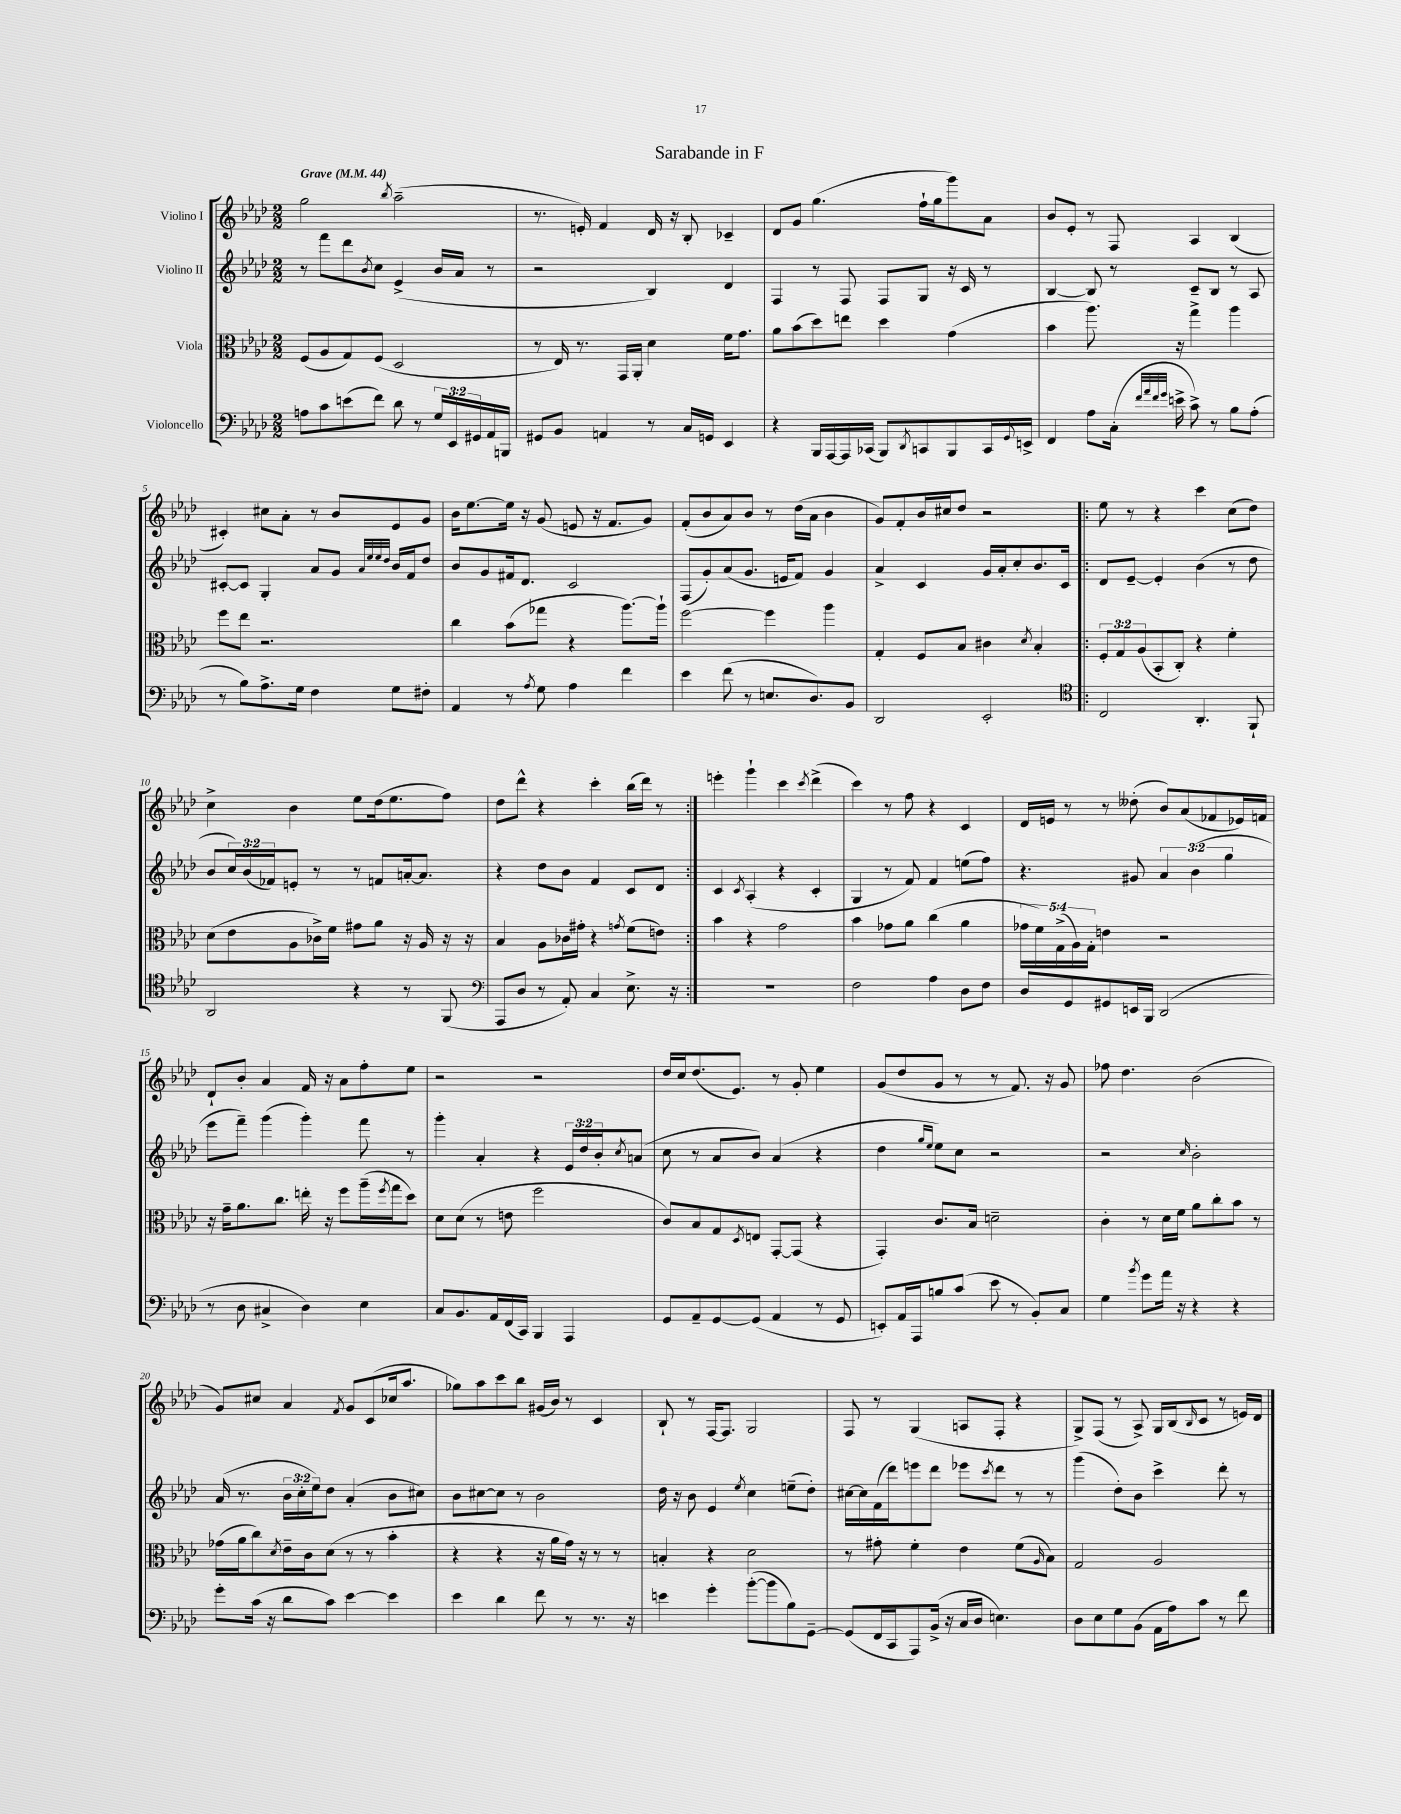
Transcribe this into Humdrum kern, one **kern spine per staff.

**kern	**kern	**kern	**kern
*part4	*part3	*part2	*part1
*staff4	*staff3	*staff2	*staff1
*I"Violoncello	*I"Viola	*I"Violino II	*I"Violino I
*clefF4	*clefC3	*clefG2	*clefG2
*k[b-e-a-d-]	*k[b-e-a-d-]	*k[b-e-a-d-]	*k[b-e-a-d-]
*M2/2	*M2/2	*M2/2	*M2/2
*MM44	*MM44	*MM44	*MM44
=1	=1	=1	=1
!	!	!	!LO:TX:a:B:t=Grave
8An\L	(8F/L	8r	2gg\
8c\	8A-/	8fff\L	.
(8en\	8G/)	8ddd-\	.
.	.	8qb-/	.
8f\J)	(8F/J	8cc\J	.
.	.	.	8qbb-/
8d-\	2D-/	(4e-^/	(2aa-~\
8r	.	.	.
24G/LL	.	16b-/LL	.
24EE-/	.	.	.
.	.	16a-/JJ	.
24GG#X/	.	.	.
16AA-/	.	8r	.
16BBBn/JJ	.	.	.
=2	=2	=2	=2
8GG#X/L	8r	2r	8.r
8BB-/J	16E-/)	.	.
.	8.r	.	16en'/)
4AAn/	.	.	4f/
.	16GG/LL	.	.
.	16AA-'/JJ	.	.
8r	4d-\	4B-/)	16d-/
.	.	.	16r
16C/LL	.	.	8B-'/
16GGn/JJ	.	.	.
4EE-/	16f\KL	4d-/	4c-X~/
.	8.g\J	.	.
=3	=3	=3	=3
4r	8a-\L	4F/	8d-/L
.	(8b-\	.	8g/J
16BBB-/LL	8dd-\)	8r	(4.gg\
[16AAA-/	.	.	.
16AAA-/]	8een\J	8F/	.
(16CC-X/JJ	.	.	.
8BBB-/L)	4dd-\	8F/L	.
8qDD-/	.	.	.
8CCn/	.	8G/J	16ff`\LL
.	.	.	16gg\J
8BBB-/	(4g\	16r	8ggg\)
.	.	16c/	.
16CC/L	.	8r	8a-\J
8qqGG/	.	.	.
16EEn^/JJ	.	.	.
=4	=4	=4	=4
4FF/	4b-\	[4B-/	8b-/L
.	.	.	8e-'/J
8A-\L	8.aa-\)	8B-/]	8r
(16C'\Jk	.	8r	8F/
32qqf/LLL	.	.	.
32qqa-/	.	.	.
32qqf/	.	.	.
32qqg/JJJ	.	.	.
16en^\	16r	.	.
8c^\)	4gg^\	8c~/L	4A-/
8r	.	8B-/J	.
8B-\L	4aa-\	8r	(4B-/
(8A-'\J	.	8A-/	.
!!LO:LB:g=z
=5	=5	=5	=5
8r	8ff\L	[8c#X'/L	4c#X'/)
8B-\L)	8ee-\J	8c#/J]	.
8.A-^\	2.r	4G'/	8cc#X\L
.	.	.	8a-'\J
16G\Jk	.	.	.
4F\	.	8a-/L	8r
.	.	8g/J	8b-/L
.	.	32qqa-/LLL	.
.	.	32qqee-/	.
.	.	32qqee-/	.
.	.	32qqdd-/JJJ	.
8G\L	.	16b-/LL	8e-/
.	.	16f/J	.
8F#X'\J	.	8dd-/J	8g/J
=6	=6	=6	=6
4AA-/	4cc\	8b-/L	16b-\KL
.	.	.	[8.ee-\
.	.	8g/	.
8r	(8b-\L	16f#X/k	16ee-\Jk]
.	.	8.d-/J	16r
8qA-/	.	.	.
8G\	8gg-X\J	.	(8g/
4A-\	4r	2c/	8en/
.	.	.	16r
.	.	.	8.f/L
4f\	[8.aa-\L)	.	.
.	.	.	8g/J)
.	16aa-`\Jk]	.	.
=7	=7	=7	=7
4e-\	[2ff\	(8F/L	(8f'/L
.	.	8g'/)	8b-/
(8f\	.	(8a-/	8a-/)
8r	.	8.g/J	8b-/J
8.En/L	4ff\]	.	8r
.	.	16en/KL	.
.	.	8f/J)	(16dd-\LL
8.D-/)	.	.	16a-\JJ
.	4aa-\	4g/	4b-\
8BB-/J	.	.	.
=8	=8	=8	=8
2DD-/	4G'/	4a-^/	8g/L)
.	.	.	8f'/
.	8F/L	4c/	16b-/L
.	.	.	16cc#X/J
.	8B-/J	.	8dd-/J
2EE-'/	4c#X\	16g/LL	2r
.	.	16a-'/J	.
.	.	8cc'/	.
.	8qd-/	.	.
.	4B-'/	8.b-/	.
.	.	16c/Jk	.
=9!|:	=9!|:	=9!|:	=9!|:
*clefC4	*	*	*
2C/	12F'/L	8d-/L	8ee-\
.	12G/	.	.
.	.	[8e-~/J	8r
.	(12A-/	.	.
.	8BB-'/	4e-'/]	4r
.	8C'/J)	.	.
4.AA-'/	4r	(4b-\	4ccc\
.	4f'\	8r	(8cc\L
8FF`/	.	8dd-\	8dd-\J)
!!LO:LB:g=z
=10	=10	=10	=10
2AA-/	(8d-\L	8b-/L	4cc^\
.	8e-\	24cc/L)	.
.	.	(24b-/	.
.	.	24f-X/J)	.
.	8A-\	8en'/J	4b-\
.	16c-X^\L)	8r	.
.	16f\JJ	.	.
4r	8g#X\L	8r	8ee-\L
.	8a-\J	8fn/L	(16dd-\k
.	.	.	8.ee-\
8r	16r	[16an'/k	.
.	16A-/	8.a/J]	.
(8FF/	16r	.	8ff\J)
.	16r	.	.
=11	=11	=11	=11
*clefF4	*	*	*
8AAA-/L	4B-/	4r	8dd-\L
8D-/J	.	.	8ddd-^^\J
8r	8A-\L	8dd-\L	4r
8AA-'/)	16c-X\L	8b-\J	.
.	16g#X'\JJ	.	.
4C/	4r	4f/	4ccc'\
.	8qgn/	.	.
8.E-^\	(8f\L	8c/L	(16bb-\LL
.	.	.	16ddd-\JJ)
.	8en\J)	8d-/J	8r
16r	.	.	.
=12:|!	=12:|!	=12:|!	=12:|!
1r	4b-\	4c/	4eeen'\
.	.	8qc/	.
.	4r	(4A-'/	4ggg`\
.	2g\	4r	4ccc\
.	.	.	8qccc/
.	.	4c'/	(4ddd-^\
=13	=13	=13	=13
2F\	4b-\	4G/	4ccc\)
.	8g-X\L	8r	8r
.	8a-\J	8f/)	8ff\
4A-\	(4cc\	4f/	4r
8D-\L	4a-\	(8een\L	4c/
8F\J	.	8ff\J)	.
=14	=14	=14	=14
8D-/L	20g-X\LL	4.r	16d-/LL
.	20f\)	.	.
.	.	.	16en/JJ
.	(20G^\	.	.
8GG/	.	.	8r
.	20A-\)	.	.
.	20G'\JJ	.	.
8GG#X/	4en\	.	8r
16EEn/L	.	8g#X/	(8dd--X'\
16BBB-/JJ	.	.	.
(2DD-/	2r	6a-/	8b-/L)
.	.	.	(8a-/
.	.	(6b-\	.
.	.	.	8f-X/
.	.	6gg\	.
.	.	.	16e-X/L)
.	.	.	16fn/JJ
!!LO:LB:g=z
=15	=15	=15	=15
8r	16r	8eee-\L	8d-`/L
.	16g~\KL	.	.
8D-\	8.a-\	8fff~\J)	8b-'/J
4C#X^/	.	(4ggg\	4a-/
.	8.cc\J	.	.
4D-\)	16een'\	4ggg'\)	16f/
.	16r	.	16r
.	8ff\L	.	8a-\L
4E-\	(16aa-~\L	8fff\	8ff'\
.	8qff/	.	.
.	16gg\J	.	.
.	8dd-\J)	8r	8ee-\J
=16	=16	=16	=16
8C/L	8d-\L	4ggg'\	2r
8.BB-/	(8d-\J	.	.
.	8r	4a-'/	.
16AA-/L	.	.	.
(16FF/	8en\	.	.
16CC/JJ)	.	.	.
4BBB-/	2ff\	4r	2r
4AAA-/	.	24e-/LL	.
.	.	24dd-/	.
.	.	24b-'/J	.
.	.	8qcc/	.
.	.	(8an/J	.
=17	=17	=17	=17
8GG/L	8c/L)	8cc\	16dd-/LL
.	.	.	16cc/J
8AA-~/	8B-/	8r	(8.dd-/
[8GG/	8G/	8a-/L	.
.	.	.	8.e-/J)
.	8qD-/	.	.
(8GG/J]	8En/J	8b-/J)	.
4AA-/	[8GG'/L	(4a-/	8r
.	(8GG/J]	.	8g'/
8r	4r	4r	4ee-\
8GG/	.	.	.
=18	=18	=18	=18
8EEn'/L)	4GG'/)	4dd-\	(8g/L
16AA-/L	.	.	8dd-/
16AAA-/J	.	.	.
.	.	16qqgg/LL	.
.	.	16qqee-/JJ	.
8Bn/	8.c/L	8ee-\L)	8g/J
(8c/J	.	8cc\J	8r
.	16B-/Jk	.	.
8e-\	2dn~\	2r	8r
8r	.	.	8.f/)
8BB-'/L)	.	.	.
.	.	.	16r
8C/J	.	.	8g/
=19	=19	=19	=19
4G\	4c'\	2r	8ff-X\
.	.	.	4.dd-\
8qb-/	.	.	.
8g\L	8r	.	.
16a-\Jk	16d-\LL	.	.
16r	16f\JJ	.	.
.	.	16qqcc/	.
4r	8a-\L	2b-'\	(2b-\
.	8cc'\	.	.
4r	8b-\J	.	.
.	8r	.	.
!!LO:LB:g=z
=20	=20	=20	=20
8g'\L	(16g-X\LL	(16a-/	8g/L)
.	16a-\J	8.r	.
(16c\Jk	8cc\)	.	8cc#X/J
16r	.	.	.
.	8qd-/	.	.
8d-\L	16e-~\L	24b-\LL	4a-/
.	.	24cc'\	.
.	16c\J	.	.
.	.	24ee-\J)	.
8c\J)	(8d-\J	8dd-\J	.
.	.	.	8qf/
[4e-\	8r	(4a-'/	8g/L
.	8r	.	(8c/
4e-\]	4b-'\	8b-\L	16cc-X/k
.	.	.	8.aa-/J
.	.	8cc#X\J)	.
=21	=21	=21	=21
4e-\	4r	8b-\L	8gg-X\L)
.	.	[8cc#X\	8aa-\
4d-\	4r	8cc#\J]	8ccc\
.	.	8r	8bb-\J
8f\	16r	2b-\	(16g#X/LL
.	16a-\LL	.	16b-/JJ)
8r	16g\JJ)	.	8r
.	16r	.	.
8.r	8r	.	4c/
.	8r	.	.
16r	.	.	.
=22	=22	=22	=22
4en\	4Bn'/	16dd-\	8B-`/
.	.	16r	.
.	.	8b-\	8r
4g'\	4r	4e-/	[16F/KL
.	.	.	8.F/J]
.	.	8qee-/	.
([8b-'\L	2d-\	4cc\	2G/
8b-\]	.	.	.
8B-\)	.	(8een~\L	.
[8GG~\J	.	8dd-'\J)	.
=23	=23	=23	=23
(8GG/L]	8r	[16cc#X\LL	8F/
.	.	16cc#\]	.
16FF/L	8g#X'\	(16f\	8r
16CC/J	.	16ddd-\J)	.
8AAA-/)	4f'\	8eeen\	(4G/
(16BB-^/Jk	.	8ddd-\J	.
16r	.	.	.
16C/LL	4e-\	8eee-X\L	8An/L
16D-/JJ	.	.	.
.	.	8qccc/	.
4.En\)	.	8ddd-\J	8F'/J
.	(8f\L	8r	4r
.	16qqA-/	.	.
.	8B-\J)	8r	.
=24	=24	=24	=24
8D-\L	2G/	(4ggg\	8G^/L)
8E-\	.	.	(8F/J
8G\	.	8dd-'\L)	8r
(8BB-\J	.	8b-\J	8A-^/)
16AA-\LL	2A-/	4ccc^\	16G/LL
16A-\J)	.	.	(16B-/J
.	.	.	16qqB-/
8c\J	.	.	8c/J
8r	.	8ddd-'\	8r
8f\	.	8r	16en/LL)
.	.	.	16d-/JJ
==	==	==	==
*-	*-	*-	*-
